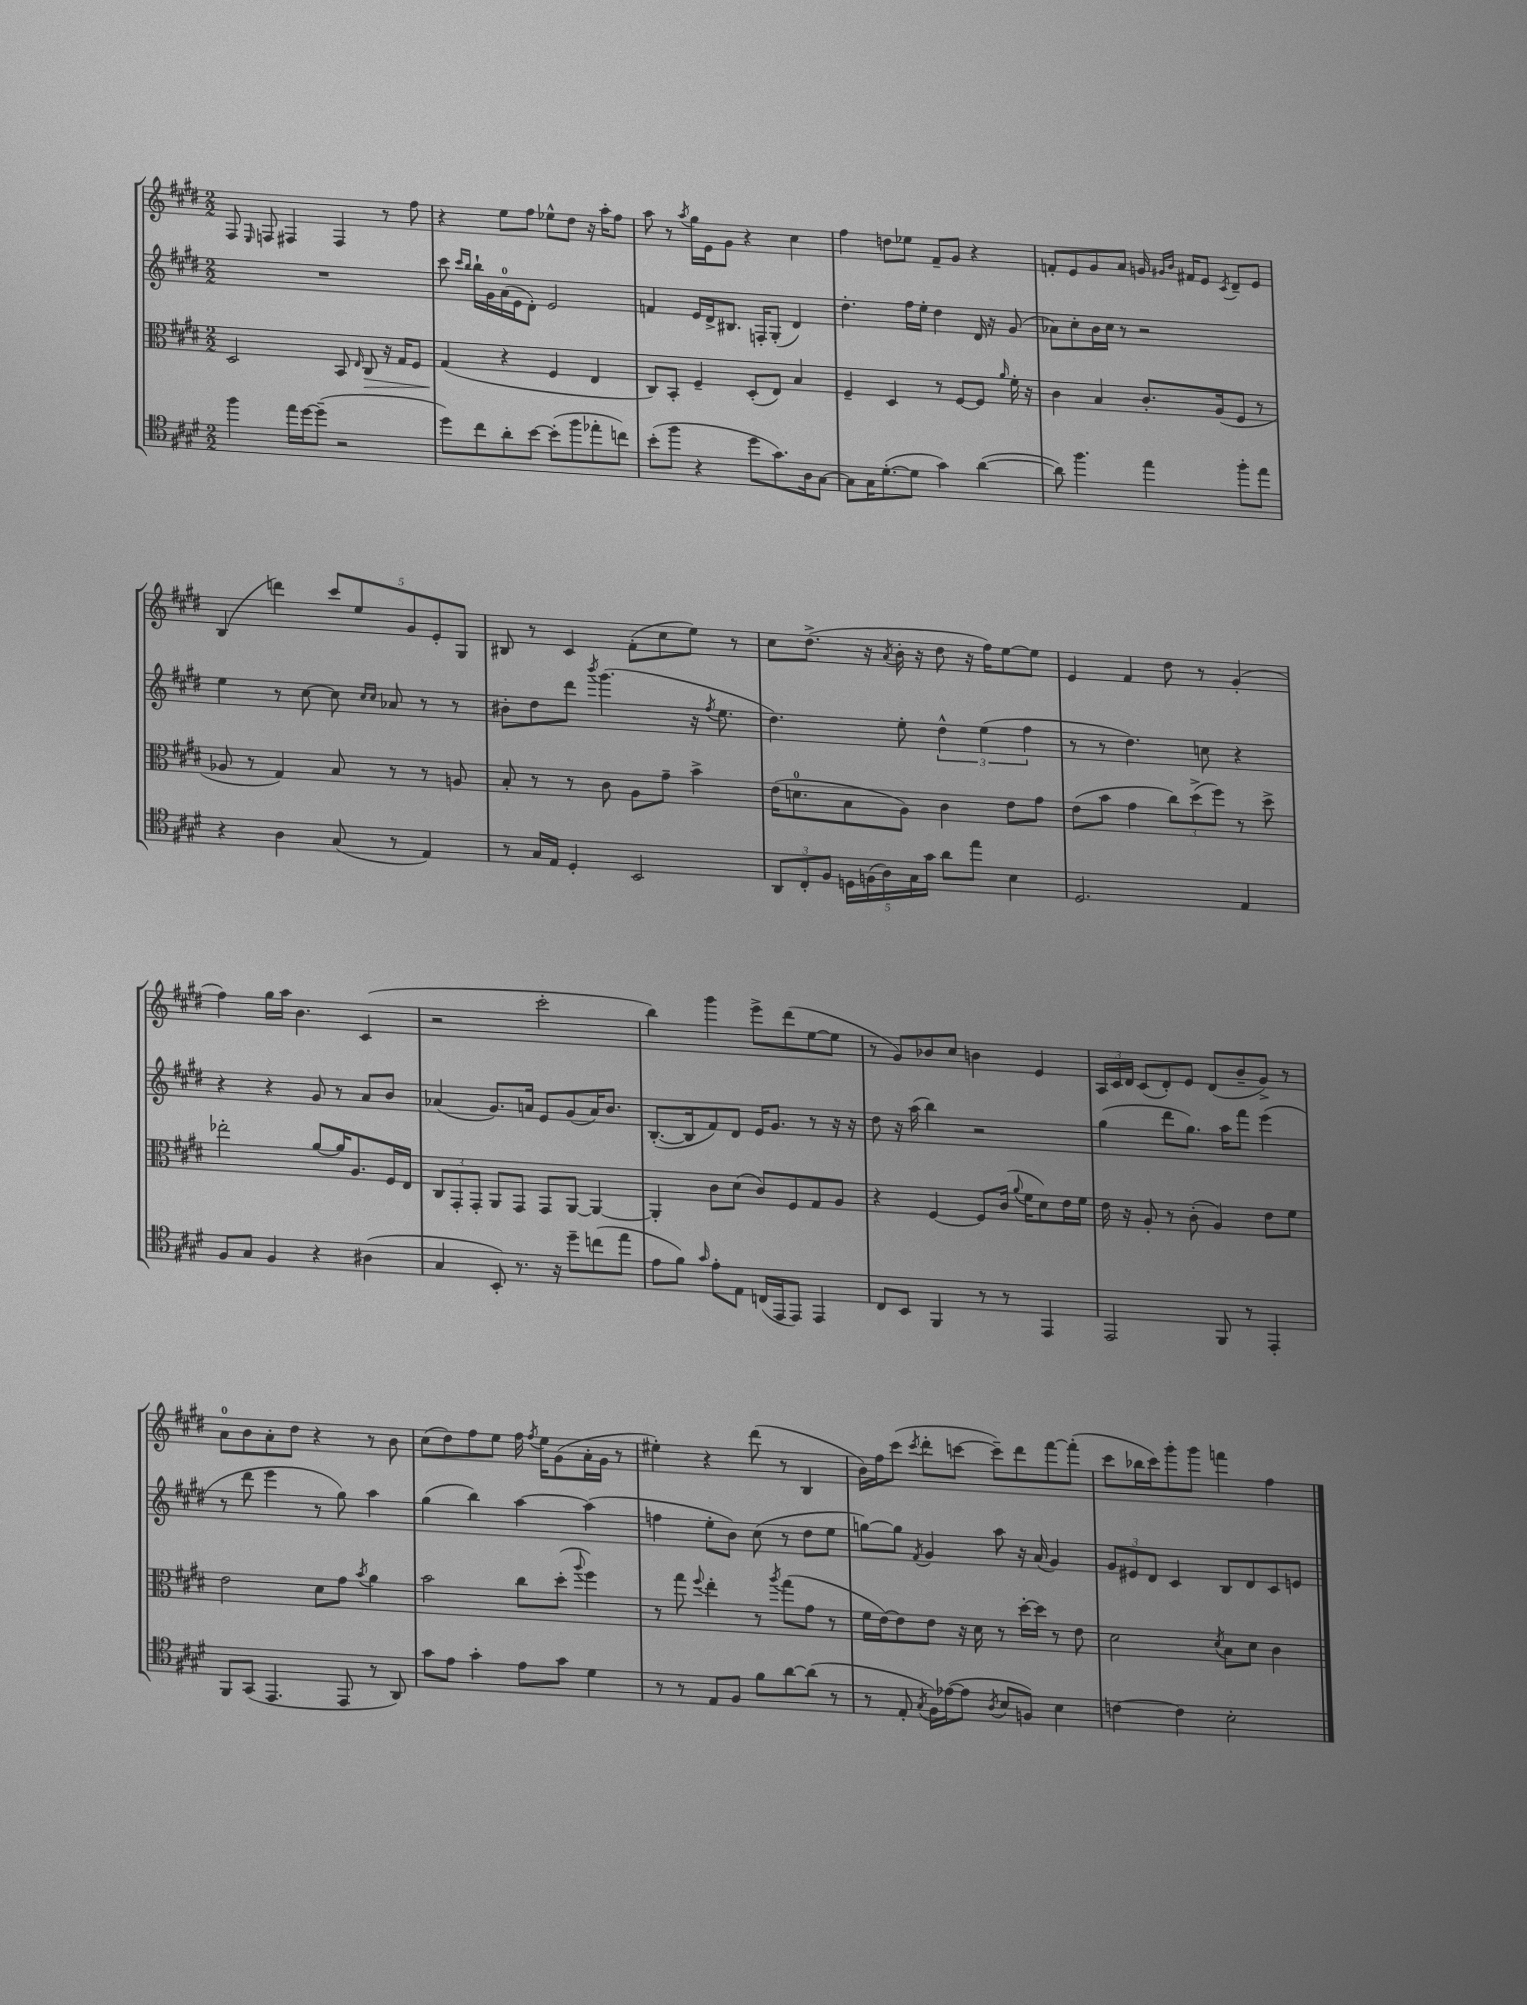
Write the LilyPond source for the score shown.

<<
\new StaffGroup <<
\new Staff = "s0" {
    \clef treble \key e \major \numericTimeSignature \time 2/2
    \autoBeamOff fis8 \grace { e16 } f8 fis4 fis4 r8 fis''8 |
    r4 e''8[ fis''8] ees''8[-^ dis''8] r16 a''16[-. fis''8] |
    a''8 r8 \acciaccatura { a''8 } gis''16[ e'16 gis'8] r4 cis''4 |
    fis''4 d''8[ ees''8] fis'8[-- gis'8] r4 |
    f'8[-. e'8 gis'8 a'8] g'16 \grace { gis'16[ b'16] } fis'16[ e'8] \acciaccatura { cis'8 } dis'8[-- e'8] |
    b4( d'''4) \tuplet 5/4 { cis'''8[ e''8 gis'8 e'8-. gis8] } |
    bis8 r8 cis'4 fis'8[-.( cis''8 e''8]) r8 |
    cis''8[ dis''8.]->( r16 \acciaccatura { a'8 } b'16-. r16 dis''8 r16 fis''16[) e''8~ e''8] |
    e'4 fis'4 dis''8 r8 gis'4-.( |
    fis''4) gis''16[ a''16] b'4. cis'4( |
    r2 cis'''2-. |
    b''4) gis'''4 e'''8[-> dis'''8( e''8~ e''8] |
    r8 gis'8[) bes'8 cis''8] b'4 e'4 |
    \tuplet 3/2 { a16[ cis'16 dis'16] } cis'8[( dis'8-.) e'8] dis'8[( b'8-- gis'8]->) r8 |
    a'8[-0 b'8 a'8-. dis''8] r4 r8 b'8 |
    cis''8[( dis''8) fis''8 e''8] fis''16 \acciaccatura { fis''8 } e''16[ gis'8( a'16-. gis'16] r8 |
    eis''4-.) r4 dis'''8( r8 b4 |
    b'16[) fis''16 cis'''8]( \acciaccatura { cis'''8 } dis'''8[-. c'''8]~ c'''8[--) dis'''8 fis'''8~ fis'''8]-.( |
    cis'''8[ bes''16 cis'''16) gis'''8-. gis'''8] f'''4 fis''4 \bar "|." |
}
\new Staff = "s1" {
    \clef treble \key e \major \numericTimeSignature \time 2/2
    \autoBeamOff R1 |
    cis'''8 \grace { cis'''16[ b''16] } b''16[-! gis'16 a'16-0( e'16 dis'8]-.) e'2 |
    f'4 e'16[ dis'16-> bis8.] f16[-. gis8]-.( dis'4) |
    dis''4.-. fis''16[ e''16]-. dis''4 dis'16 r16 gis'8( |
    aes'8[) cis''8-. b'16 cis''16] r8 r2 |
    e''4 r8 cis''8~ cis''8 \grace { cis''16[ cis''16] } aes'8 r8 r8 |
    bis'8[-. dis''8 dis'''8] \acciaccatura { b'''8 } gis'''4.( r16 \acciaccatura { fis''8 } e''8. |
    dis''4.) e''8-. \tuplet 3/2 { dis''4-^ e''4( fis''4 } |
    r8 r8 dis''4.) c''8 r4 |
    r4 r4 gis'8 r8 a'8[ b'8] |
    aes'4( gis'8.[) a'16] e'8[ gis'8( a'16) b'8.] |
    b8.[~-.( b16 fis'8) dis'8] e'16[ gis'8.] r8 r16 r16 |
    dis''8 r16 a''16( b''4) r2 |
    gis''4( dis'''8[ gis''8.]) a''16[ fis'''8] e'''4( |
    r8 dis'''8 e'''4 r8 gis''8) a''4 |
    gis''4( b''4) a''4~ a''4( |
    f''4 e''8[-. b'8]) cis''8( r8 dis''8[ e''8] |
    g''8[~) g''8] \acciaccatura { fis'8 } gis'4 a''8 r16 a'16( gis'4) |
    \tuplet 3/2 { gis'8[ eis'8 dis'8] } cis'4 b8[ dis'8 cis'8 e'8] \bar "|." |
}
\new Staff = "s2" {
    \clef alto \key e \major \numericTimeSignature \time 2/2
    \autoBeamOff dis2 b,8 \grace { e16 } cis8\> r16 gis16[ fis8] |
    gis4\!( r4 fis4 e4 |
    cis8[) b,8]-. fis4-- dis8[-.( e8]) b4 |
    fis4-- dis4 r8 fis8[~ fis8] \grace { a'16 } fis'16-. r16 |
    cis'4 b4 cis'8.[-. a16( fis8] r8 |
    aes8 r8 gis4) b8 r8 r8 a8 |
    b8-. r8 r8 cis'8 a8[ gis'8]-- b'4-> |
    e'16[( d'8.-0 b8 a8]) cis'4 e'8[ gis'8] |
    e'8[( b'8] gis'4 \tuplet 3/2 { cis''8[) dis''8->( fis''8]) } r8 dis''8-> |
    ees''2-. a'8[~ a'16 a8. fis16 e16] |
    \tuplet 3/2 { cis8[ gis,8-. gis,8]-. } a,8[ gis,8] gis,8[ a,8]~ a,4~ |
    a,4-. cis'8[ dis'8]( cis'8[) fis8 gis8 a8] |
    r4 fis4~ fis8[ cis'16]( \appoggiatura { a'8 } fis'16[ dis'8) e'16 fis'16] |
    e'16 r16 a8-. r8 cis'8-.( a4) e'8[ fis'8] |
    e'2 dis'8[ gis'8] \acciaccatura { b'8 } a'4 |
    b'2 cis''8[ dis''8]-.( \appoggiatura { a''8 } fis''4) |
    r8 gis''8 \appoggiatura { fis''8 } e''4-. r8 \acciaccatura { a''8 } gis''8[( gis'8] r8 |
    fis'16[ e'16~) e'8 e'8] r16 dis'16 r8 dis''16[~-. dis''16] r8 e'8 |
    dis'2 \acciaccatura { dis'8 } b8[ dis'8] cis'4 \bar "|." |
}
\new Staff = "s3" {
    \clef tenor \key e \major \numericTimeSignature \time 2/2
    \autoBeamOff fis''4 e''16[ dis''16~ dis''8]--( r2 |
    dis''8[) cis''8 a'8-. b'8]~ b'8[-.( fis''8 ees''8-. c''8]) |
    b'8[-.( fis''8] r4 dis''8[ gis'8.) a16 gis8]~ |
    gis8[ gis16 dis'8.~-.( dis'8] gis'4) a'4~( |
    a'8) fis''4. e''4 fis''8[-. e''8] |
    r4 a4 gis8( r8 e4) |
    r8 gis16[ e16] dis4-. b,2 |
    \tuplet 3/2 { a,8[ cis8-. fis8] } \tuplet 5/4 { d16[ f16( a16) gis16 gis'16] } a'8[ e''8] b4 |
    dis2. e4 |
    fis8[ gis8] fis4 r4 ais4( |
    gis4 b,8-.) r8. r16 dis''8[-- c''8( e''8] |
    e'8[ fis'8]) \grace { gis'16 } e'8[-. e8] c16[( e,16 e,8]) e,4 |
    cis8[ b,8] fis,4 r8 r8 e,4 |
    e,2 fis,8 r8 e,4-. |
    fis,8[ gis,8]( e,4. e,8 r8 a,8) |
    gis'8[ e'8] gis'4-. e'8[ gis'8] dis'4 |
    r8 r8 e8[ fis8] fis'8[ a'8~ a'8]( r8 |
    r8 e8-. \acciaccatura { gis8 } fis16[) ees'16~( ees'8] \acciaccatura { a8 } b8[ f8]) b4 |
    c'4~ c'4 b2-. \bar "|." |
}
>>
>>
\layout { \context { \Score \remove "Bar_number_engraver" } }
